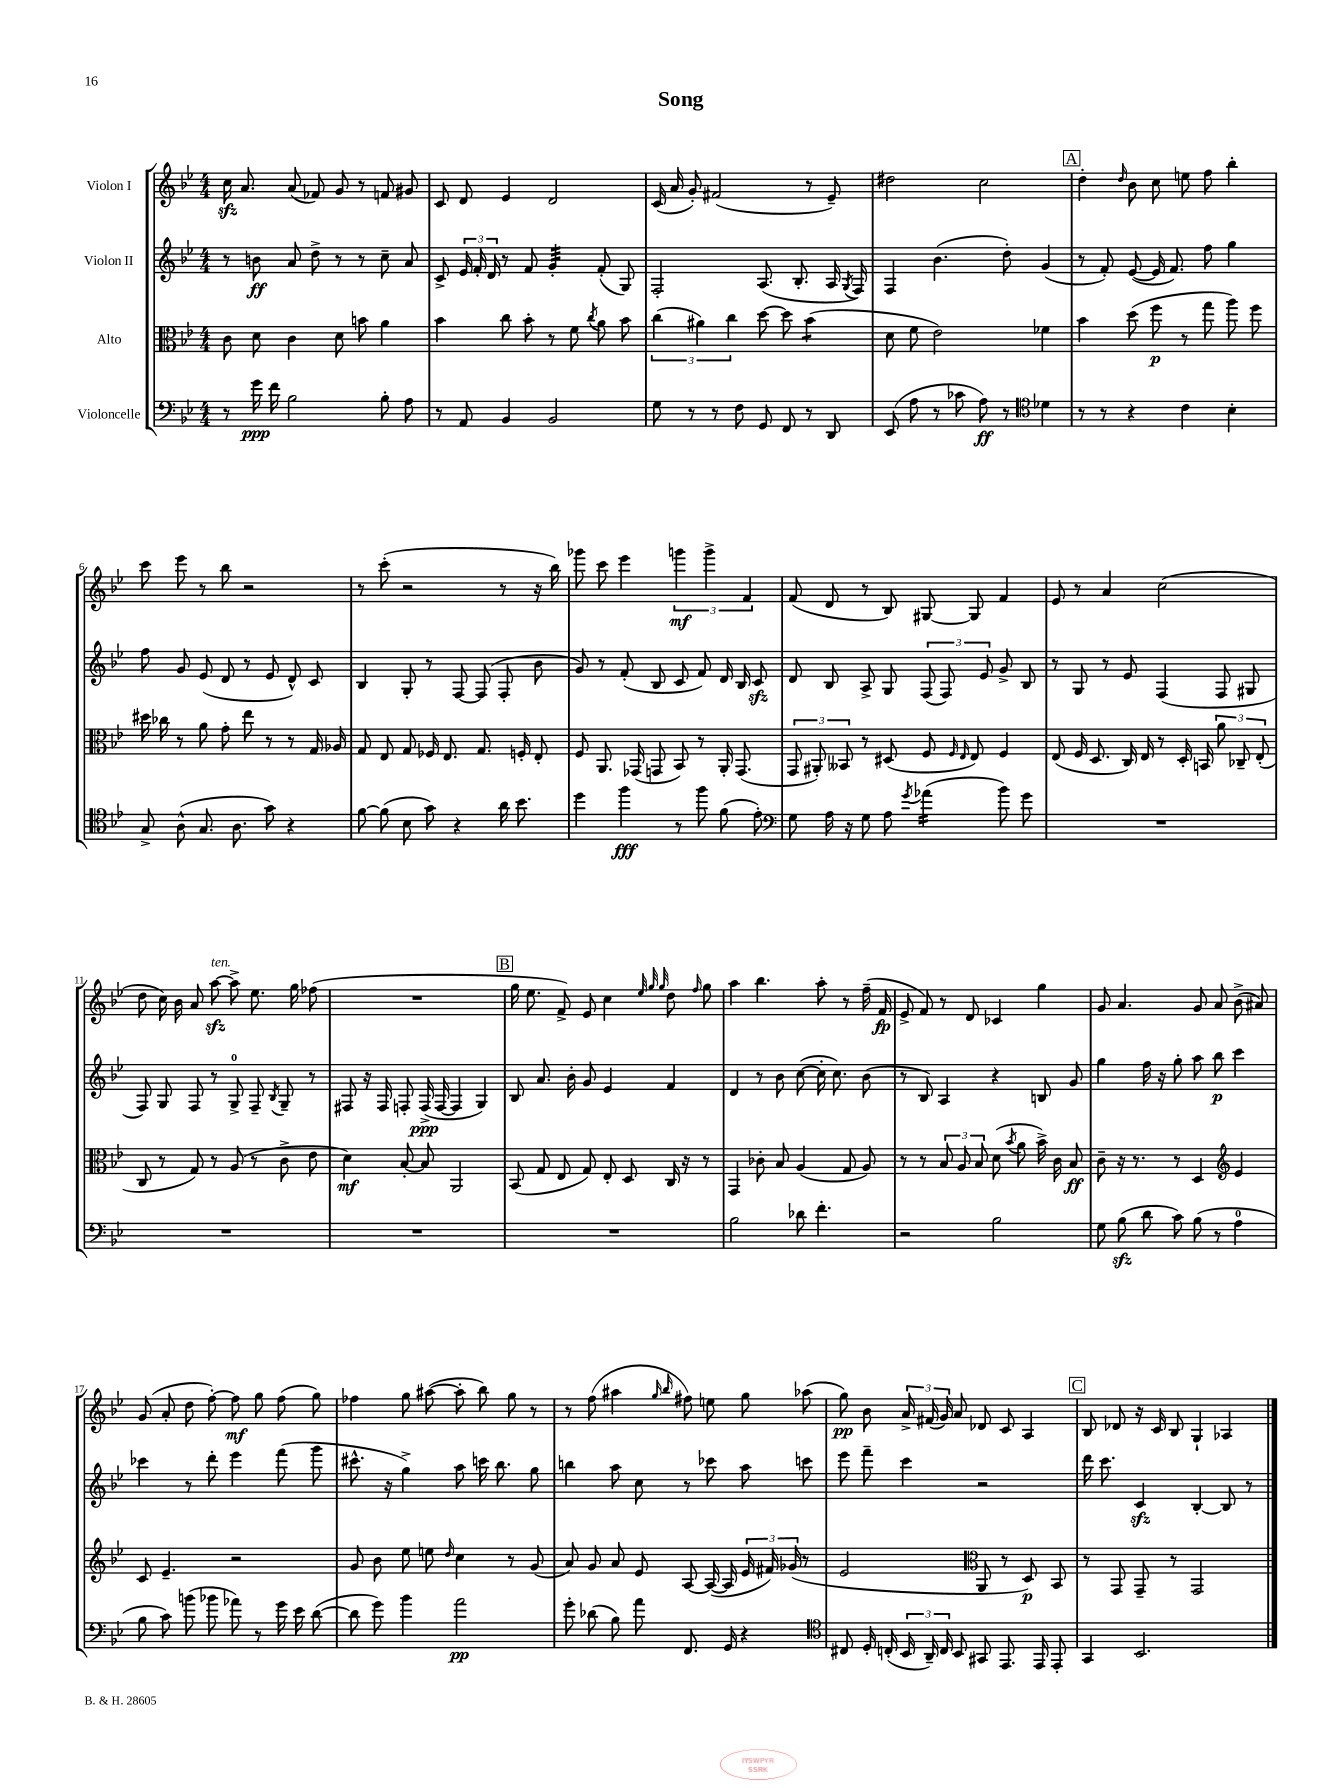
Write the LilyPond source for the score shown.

\header { title = "Song" }
<<
\new StaffGroup <<
\new Staff = "s0" \with { instrumentName = "Violon I" } {
    \clef treble \key bes \major \numericTimeSignature \time 4/4
    \autoBeamOff c''16\sfz a'8. a'8( fes'8) g'8 r8 f'8 gis'8 |
    c'8 d'8 ees'4 d'2 |
    c'16( a'16 g'8-.) fis'2( r8 ees'8--) |
    dis''2 c''2 |
    \mark \markup { \box "A" } d''4-. \grace { d''16 } bes'8 c''8 e''8 f''8 bes''4-. |
    c'''8 ees'''8 r8 bes''8 r2 |
    r8 c'''8-.( r2 r8 r16 bes''16) |
    ges'''8 c'''8 ees'''4 \tuplet 3/2 { g'''4\mf g'''4-> f'4 } |
    f'8( d'8 r8 bes8) gis8~ gis8 f'4 |
    ees'8 r8 a'4 c''2( |
    d''8 c''16) bes'16 a'8 a''8~\sfz^\markup { \italic "ten." } a''8-> ees''8. g''16 fes''8( |
    R1 |
    \mark \markup { \box "B" } g''16 ees''8. f'8->) ees'8 c''4 \grace { ees''32 g''32 g''32 } d''8 \grace { f''16 } g''8 |
    a''4 bes''4. a''8-. r8 f''16--( f'16\fp |
    ees'8-> f'8) r8 d'8 ces'4 g''4 |
    g'8 a'4. g'8 a'8 bes'8->( ais'8) |
    g'8( a'8-. d''8 f''8~-.) f''8\mf g''8 f''8( g''8) |
    fes''4 g''8 ais''8~( ais''8-. bes''8) g''8 r8 |
    r8 f''8( ais''4 \grace { g''16 bes''16 } fis''8) e''8 g''8 aes''8( |
    g''8\pp) bes'8 \tuplet 3/2 { a'16-> fis'16( g'16) } a'8 des'8 c'8 a4 |
    \mark \markup { \box "C" } bes8 des'8 r16 c'16 bes8 g4-! aes4 \bar "|." |
}
\new Staff = "s1" \with { instrumentName = "Violon II" } {
    \clef treble \key bes \major \numericTimeSignature \time 4/4
    \autoBeamOff r8 b'8\ff a'8 d''8-> r8 r8 c''8-- a'8 |
    c'8-> \tuplet 3/2 { ees'16 f'16-. d'16 } r8 f'8 g'4:32-. f'8-.( g8) |
    f2-. a8.( bes8.-. a16 \acciaccatura { g8 } f16) |
    f4 bes'4.( d''8-.) g'4( |
    \mark \markup { \box "A" } r8 f'8-.) ees'8~( ees'16 f'8.) f''8 g''4 |
    f''8 g'8 ees'8( d'8 r8 ees'8 d'8-^) c'8 |
    bes4 g8-. r8 f8~ f8( f8-. bes'8 |
    g'8) r8 f'8-.( bes8 c'8 f'8) d'16 bes16 c'8\sfz |
    d'8 bes8 a8-> g8 \tuplet 3/2 { f8( f8) ees'8 } g'8-> bes8 |
    r8 g8 r8 ees'8 f4( f8 gis8 |
    f8) g8 f8 r8 g8-0-> f8-- \acciaccatura { bes8 } g8-- r8 |
    fis8 r16 fis16 f8-. f16->\ppp( f16~ f4 g4) |
    \mark \markup { \box "B" } bes8 a'8. bes'16-. g'8 ees'4 f'4 |
    d'4 r8 bes'8 c''8~( c''16-. c''8.) bes'8( |
    r8 bes8) a4 r4 b8 g'8 |
    g''4 f''16 r16 g''8-. a''8 bes''8\p c'''4 |
    ces'''4 r8 d'''8-. ees'''4 f'''8( g'''8 |
    cis'''8.-^ r16 g''4->) a''8 c'''16 bes''8. g''8 |
    b''4 a''8 c''8 r8 ces'''8 a''8 c'''8 |
    ees'''8 f'''8-- c'''4 r2 |
    \mark \markup { \box "C" } d'''16 c'''8. c'4\sfz bes4~-. bes8 r8 \bar "|." |
}
\new Staff = "s2" \with { instrumentName = "Alto" } {
    \clef alto \key bes \major \numericTimeSignature \time 4/4
    \autoBeamOff c'8 d'8 c'4 d'8 b'8 a'4 |
    bes'4 c''8 bes'8-. r8 f'8 \acciaccatura { c''8 } a'8 bes'8 |
    \tuplet 3/2 { c''4( ais'4) c''4 } d''8~ d''8 bes'4:8( |
    d'8 f'8 ees'2) fes'4 |
    \mark \markup { \box "A" } bes'4 d''8( f''8\p r8 g''8 a''8) f''8 |
    dis''16 ces''16 r8 a'8 g'8-. ees''8 r8 r8 g16 aes16 |
    g8 ees8 g8 fes16 ees8. g8. f16-. ees8-. |
    f8 a,8. ges,16( g,8 bes,8) r8 a,16-. g,8.( |
    \tuplet 3/2 { g,8 ais,8-.) beses,8 } r8 dis8( f8 \grace { f16 ees16 } ees8) f4 |
    ees8( f16 d8. c16) ees16 r8 d16-. b,16 \tuplet 3/2 { a'8 ces8-- ees8-.( } |
    c8 r8 g8) r8 a8( r8 c'8-> ees'8 |
    d'4\mf) bes8~-. bes8 a,2 |
    \mark \markup { \box "B" } bes,8( g8 ees8 g8) ees8-. d8 c16 r16 r8 |
    g,4 ces'8-. bes8 a4( g8 a8) |
    r8 r8 \tuplet 3/2 { bes8 a8 bes8 } d'8( \acciaccatura { bes'8 } a'8 bes'16->) c'16 bes8\ff |
    c'8-- r16 r8. r8 d4 \clef treble ees'4 |
    c'8 ees'4.-- r2 |
    g'8 bes'8 ees''8 e''8 \grace { d''16 } c''4 r8 g'8( |
    a'8) g'8 a'8 ees'8 a8~ a16~( a16 \tuplet 3/2 { ees'16 fis'16) ges'16( } r8 |
    ees'2 \clef alto a,8 r8 d8\p) bes,8 |
    \mark \markup { \box "C" } r8 g,8 g,8-- r8 g,2 \bar "|." |
}
\new Staff = "s3" \with { instrumentName = "Violoncelle" } {
    \clef bass \key bes \major \numericTimeSignature \time 4/4
    \autoBeamOff r8 g'16\ppp f'16 bes2 bes8-. a8 |
    r8 a,8 bes,4 bes,2 |
    g8 r8 r8 f8 g,8 f,8 r8 d,8 |
    ees,8( a8 r8 ces'8 a8\ff) r8 \clef tenor des'4 |
    \mark \markup { \box "A" } r8 r8 r4 c'4 bes4-. |
    g8-> a8-^( g8. a8. g'8) r4 |
    f'8~ f'8( bes8 g'8) r4 a'16 bes'8. |
    d''4 f''4\fff r8 f''8 f'8( ees'8-.) |
    \clef bass g8 a16 r16 g8 a8 \acciaccatura { g'8 } aes'4:16( bes'8) g'8 |
    R1 |
    R1 |
    R1 |
    \mark \markup { \box "B" } R1 |
    bes2 des'8 f'4.-. |
    r2 bes2 |
    g8 bes8\sfz( d'8 c'8) bes8( r8 a4-0 |
    bes8 c'8) b'8( bes'8 aes'8) r8 g'16 ees'16 d'8~( |
    d'8 g'8) bes'4 a'2\pp |
    g'8-. des'8( bes8) a'8 f,8. g,16 r4 |
    \clef tenor cis8 d16-. c16-.( \tuplet 3/2 { bes,16 a,16--) c16 } bes,8 gis,8 ees,8. ees,16 ees,8-. |
    \mark \markup { \box "C" } g,4 bes,2. \bar "|." |
}
>>
>>
